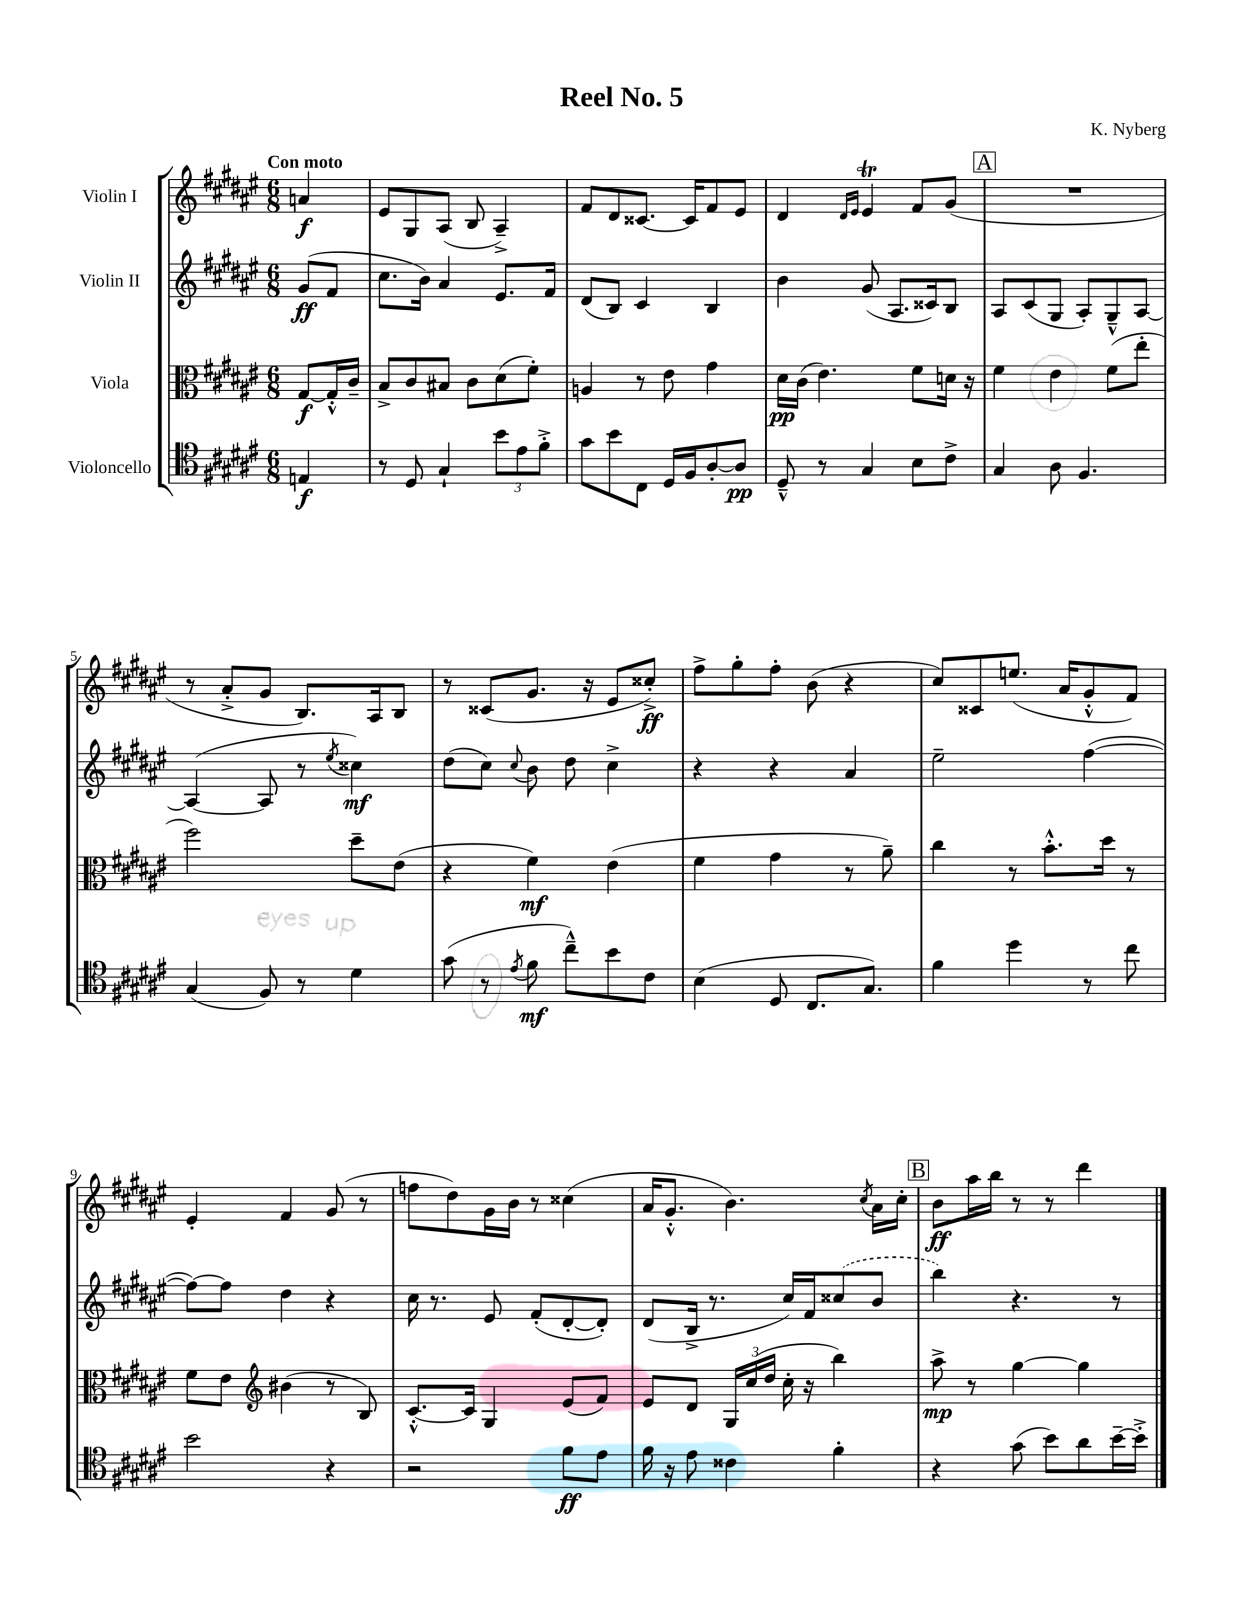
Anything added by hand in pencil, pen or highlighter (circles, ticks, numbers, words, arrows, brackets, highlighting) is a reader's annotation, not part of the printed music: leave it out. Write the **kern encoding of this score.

**kern	**kern	**kern	**kern
*staff4	*staff3	*staff2	*staff1
*clefC4	*clefC3	*clefG2	*clefG2
*k[f#c#g#d#a#e#]	*k[f#c#g#d#a#e#]	*k[f#c#g#d#a#e#]	*k[f#c#g#d#a#e#]
*M6/8	*M6/8	*M6/8	*M6/8
4E/	[8G#/L	(8g#/L	4a/
.	16G#'^^/]L	8f#/J	.
.	16c#~/JJ	.	.
=	=	=	=
8r	8B^/L	8.cc#\L	8e#/L
8D#/	8c#/	.	8G#/
.	.	16b\Jk)	.
4G#`/	8B#/J	4a#/	(8A#/J
.	8c#\L	.	8B/
12b\L	(8d#\	8.e#/L	4A#~^/)
12e#\	.	.	.
.	8f#'\J)	.	.
12f#'^\J	.	.	.
.	.	16f#/Jk	.
=	=	=	=
8g#\L	4A/	(8d#/L	8f#/L
8b\	.	8B/J)	8d#/
8C#\J	8r	4c#/	[8.c##/J
16D#/LL	8e#\	.	.
16F#/J	.	.	16c##/]LK
[8A#'/	4g#\	4B/	8f#/
8A#/]J	.	.	8e#/J
=	=	=	=
8D#~^^/	16d#\LL	4b\	4d#/
.	(16c#\JJ	.	.
8r	4.e#\)	.	.
.	.	.	16qqd#/LL
.	.	.	16qqe#/JJ
4G#/	.	(8g#/	4e#/
.	.	8.A#/L	.
8B\L	8f#\L	.	8f#/L
.	.	16c##/k)	.
8c#^\J	16d\Jk	8B/J	(8g#/J
.	16r	.	.
=	=	=	=
4G#/	4f#\	8A#/L	2.r
.	.	(8c#/	.
8A#\	4e#\	8G#/J	.
4.F#/	.	8A#'/L)	.
.	(8f#\L	8G#~^^/	.
.	8ee#'\J	[8A#/J	.
=	=	=	=
(4G#/	2ff#\)	(4A#/_	8r
.	.	.	8a#'^/L
8F#/)	.	8A#/]	8g#/J
8r	.	8r	8.B/L)
.	.	8qee#/	.
4d#\	8dd#~\L	4cc##\)	.
.	.	.	16A#/k
.	(8e#\J	.	8B/J
=	=	=	=
(8g#\	4r	(8dd#\L	8r
8r	.	8cc#\J)	(8c##/L
8qe#/	.	8qqcc#/	.
8f#\	4f#\)	8b\	8.g#/J
8cc#~^^\L)	.	8dd#\	.
.	.	.	16r
8b\	(4e#\	4cc#^\	8e#/L
8c#\J	.	.	8cc##'^/J)
=	=	=	=
(4B\	4f#\	4r	8ff#^\L
.	.	.	8gg#'\
8D#/	4g#\	4r	8ff#'\J
8.C#/L	.	.	(8b\
.	8r	4a#/	4r
8.G#/J)	.	.	.
.	8a#~\)	.	.
=	=	=	=
4f#\	4cc#\	2ee#~\	8cc#/L)
.	.	.	8c##/
4dd#\	8r	.	(8.ee/J
.	8.b'^^\L	.	.
.	.	.	16a#/LK
8r	.	([4ff#\	8g#'^^/
.	16dd#\Jk	.	.
8cc#\	8r	.	8f#/J)
=	=	=	=
2b\	8f#\L	8ff#\_L)	4e#'/
.	8e#\J	8ff#\]J	.
*	*clefG2	*	*
.	(4b#\	4dd#\	4f#/
4r	8r	4r	(8g#/
.	8B/)	.	8r
=	=	=	=
2r	[8.c#'^^/L	16cc#\	8ff\L
.	.	8.r	.
.	.	.	8dd#\)
.	16c#/]Jk	.	.
.	4G#/	8e#/	16g#\L
.	.	.	16b\JJ
.	.	(8f#'/L	8r
8f#\L	(8e#/L	[8d#'/	(4cc##\
8e#\J	8f#/J)	8d#'/]J)	.
=	=	=	=
16f#\	8e#/L	(8d#/L	16a#/LK
16r	.	.	8.g#'^^/J
8e#\	8d#/J	16B^/Jk	.
.	.	8.r	.
4c##\	24G#/LL	.	4.b\)
.	(24cc#/	.	.
.	24dd#/JJ	.	.
.	16cc#'\	16cc#/LL)	.
.	16r	16f#/J	.
4f#'\	4bb\)	(8cc##/	.
.	.	.	8qcc#/
.	.	8b/J	16a#\LL
.	.	.	16cc#'\JJ
=	=	=	=
4r	8aa#^\	4bb\)	8b\L
.	8r	.	16aa#\L
.	.	.	16bb\JJ
(8g#\	[4gg#\	4.r	8r
8b\L)	.	.	8r
8a#\	4gg#\]	.	4ddd#\
[16b~\L	.	8r	.
16b'^\]JJ	.	.	.
==	==	==	==
*-	*-	*-	*-
